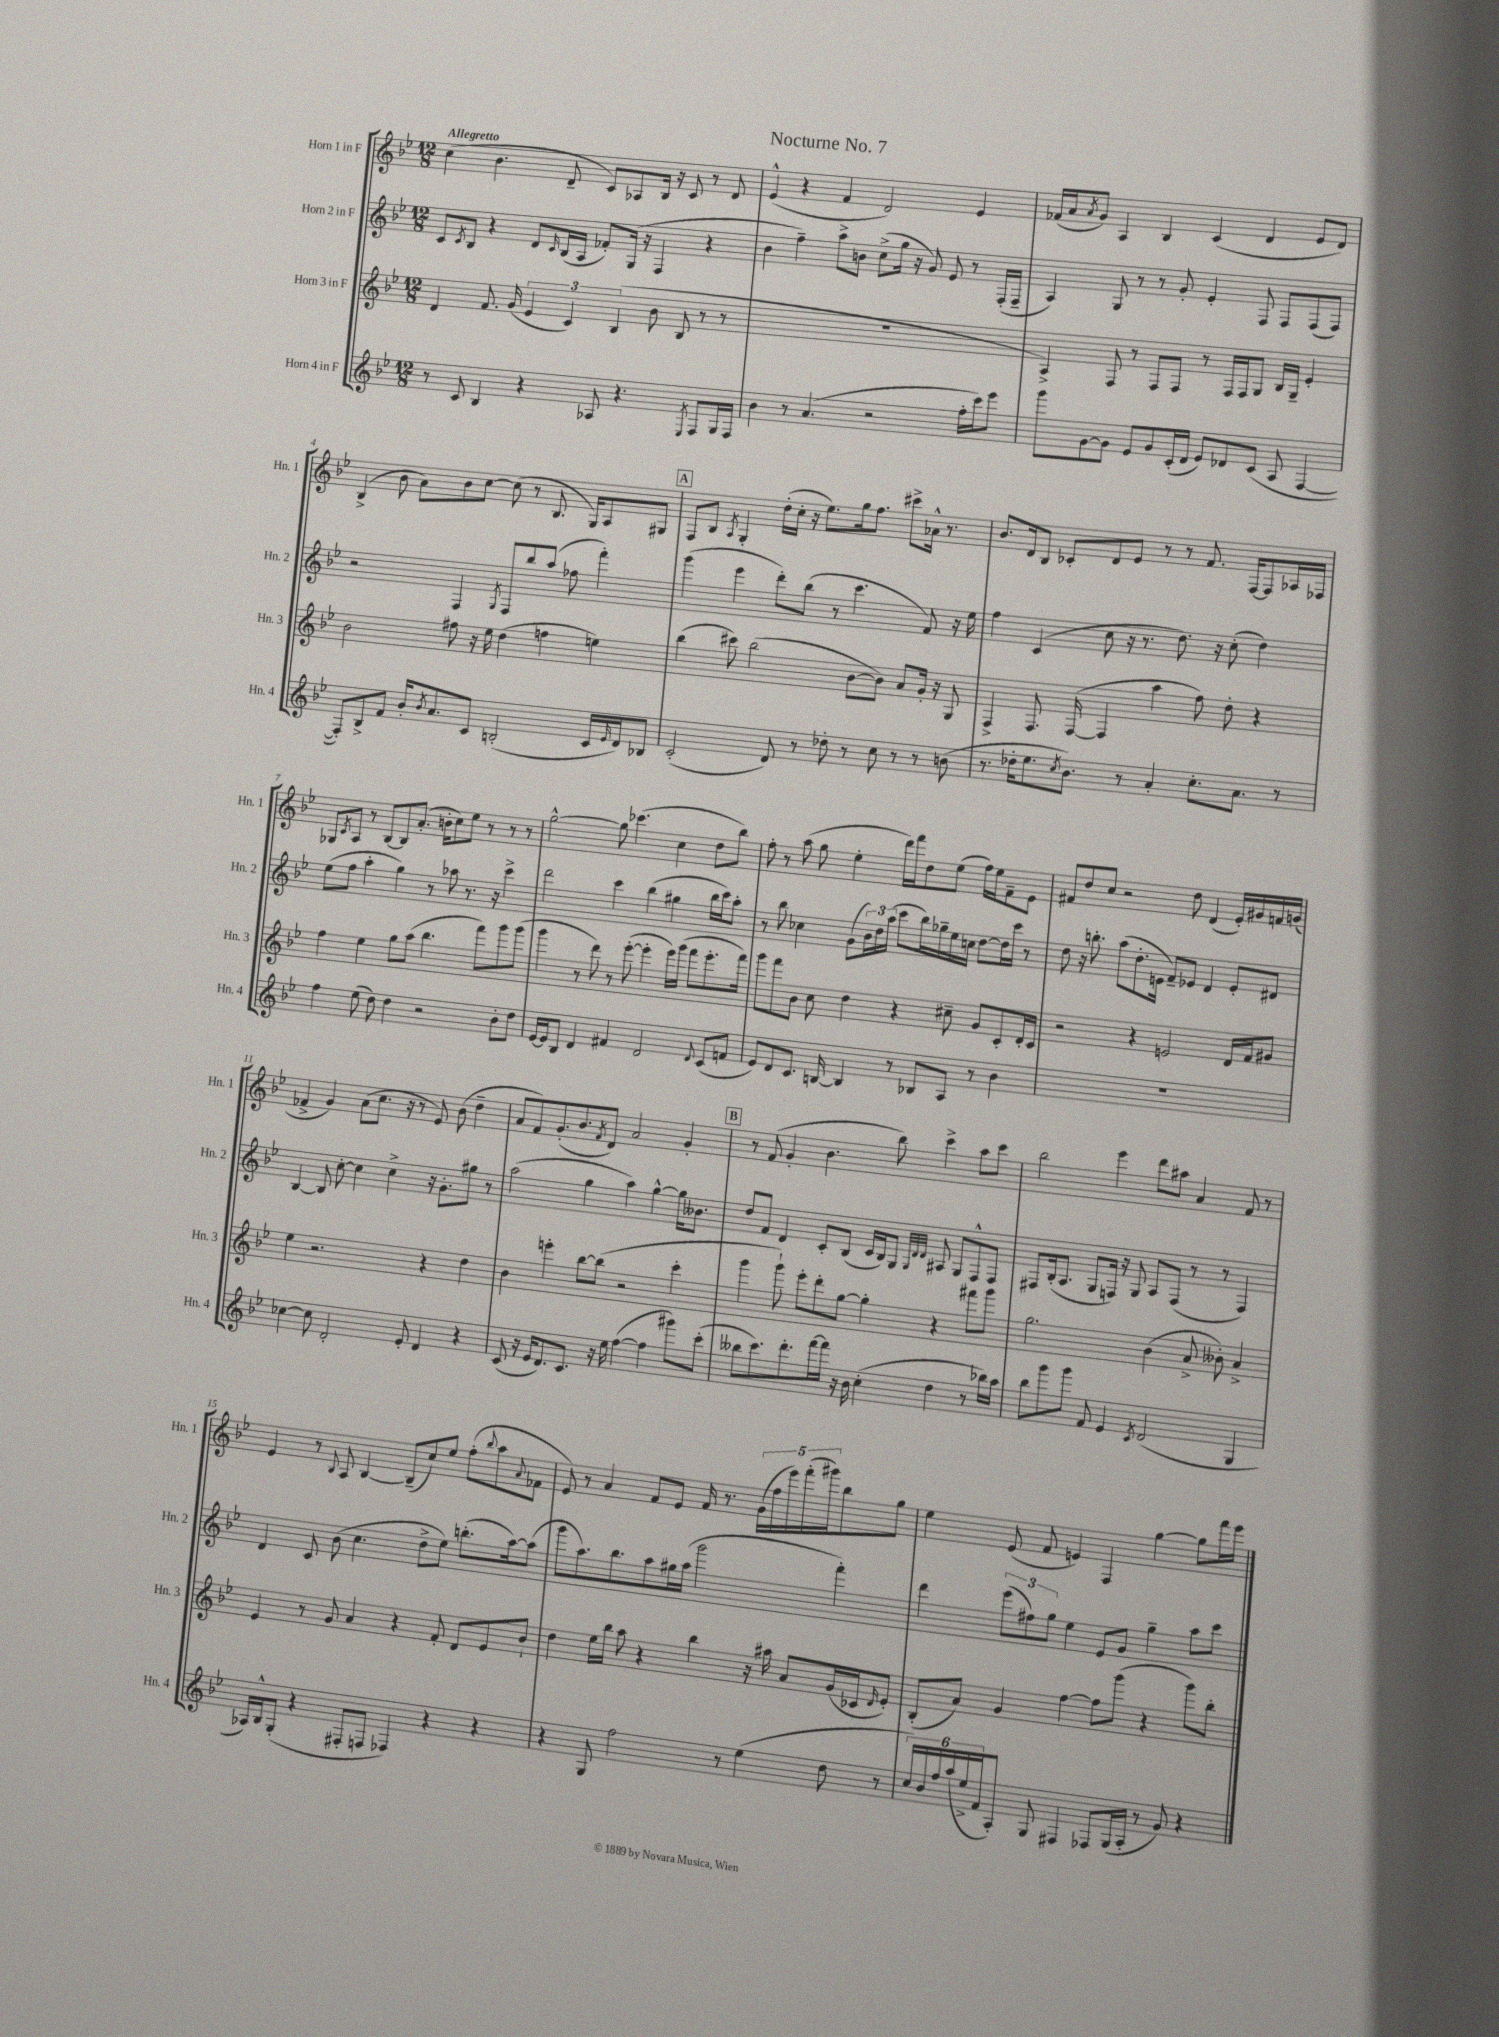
\header { title = "Nocturne No. 7" }
<<
\new StaffGroup <<
\new Staff = "s0" \with { instrumentName = "Horn 1 in F" shortInstrumentName = "Hn. 1" } {
    \clef treble \key bes \major \numericTimeSignature \time 12/8 \tempo "Allegretto"
    c''4( bes'4. d'8-- c'8) aes8 bes16 r16 c'8 r8 d'8 |
    ees'4-^( r4 f'4 d'2) ees'4 |
    fes'16( a'16 \acciaccatura { a'8 } g'8) a4 bes4 c'4( d'4 ees'8 d'8) |
    bes4->( bes'8 a'8) bes'8 c''8~ c''8( r8 bes8. g16) a8 gis8 |
    \mark \markup { \box "A" } f8 bes8 \acciaccatura { a8 } g4-. d''16-.( c''16-. r16 ees''8.) g''16 f''8. cis'''8-> aes'16-^ r8. |
    bes'8. d'16 bes8 ces'8-. d'8 ees'8 r8 r8 f'8. f16~ f8 aes16 fes16 |
    ges8 \acciaccatura { c'8 } a8 r8 bes8~ bes8 a'8.-.( b'16-. c''8) ees''8 r8 r8 r8 |
    g''2~-^ g''8 ces'''4.( c''4 d''8 bes''8) |
    f''8-. r8 a''8( g''8 ees''4-. d'''16) f'''16 d''8 ees''8( f''16) ees''16 f'8-- ees'8 |
    fis'8 d''8 c''8 r2 d''8 d'4( ees'16-.) gis'16 f'16 g'16( |
    fes'4-> g'4) a'8( c''8. r16 r8 ees'8) bes'8( d''4-- |
    a'8 f'8) g'8.-.( bes'8. \acciaccatura { f'8 } d'8) a'2 g'4-. |
    \mark \markup { \box "B" } r8 f'8( g'4-. bes'4. bes''8) c'''4-> a''8 c'''8 |
    bes''2 ees'''4 d'''8 ais''8 a'4 f'8 r8 |
    ees'4 r8 \appoggiatura { bes8 } a8 bes4~ bes8--( c''8) ees''8 f''8-.( \appoggiatura { bes''8 } a''8 \appoggiatura { a'8 } fes'8 |
    ees'8) r8 a'4 f'8 ees'8 f'16 r8. \tuplet 5/4 { g'16( f''16 ees'''16) f'''16-.( gis'''16) } bes''8 g''8 |
    ees''4 ees'8( f'8 e'4) f4 g''4~ g''8 f'''16 ees'''16 \bar "|." |
}
\new Staff = "s1" \with { instrumentName = "Horn 2 in F" shortInstrumentName = "Hn. 2" } {
    \clef treble \key bes \major \numericTimeSignature \time 12/8
    c'8 \acciaccatura { c'8 } bes8 r4 d'8 \grace { c'16 } bes16( a16 fes'8-.) g16( r16 f4 r4 |
    bes'4 f''4--) a''8-> b'8 c''8->( g''16 r16 g'8) ees'8 r8 f16-.( f16-- |
    a4) g8 r8 r8 g'8-. ees'4-. f8 f8 f8( f8) |
    r2 f4 \acciaccatura { g8 } f8 bes''8 a''8( fes''8 f'''4-.) |
    \mark \markup { \box "A" } g'''4( ees'''4 d'''8-.) bes''8( r8 c'''4. f'8) r16 ees''16 |
    f''4 c'4( c''8 r16 r8. d''8.) r16 c''8-.( d''4) |
    ees''8( f''8 a''4-. g''4) r8 aes''8 r8. r16 c'''4-> |
    d'''2 c'''4 bes''4( gis''4 bes''16 c'''16) a''8-. |
    r8 bes''8 ces''4 g'8( \tuplet 3/2 { bes'16) d''16 a''16( } c'''8 bes''16) ges''16-- ees''16 c''16 d''8~ d''16 c'''16 r8 |
    d''8 r16 b''8.-. a''8( d''8.-. e'16 f'8--) ees'8 d'4 ees'8-. dis'8 |
    bes4~ bes8 c''8~-. c''4 c''4-> r16 g'8.-. gis''8 r8 |
    a''2( g''4 a''4) g''4~-^ g''16 beses'8. |
    \mark \markup { \box "B" } d''8 f'8 d'4 c'8-. bes8( c'16 bes16) g8 \grace { g32 d'32 d'32 } ais8 g8 f8-^ f8 |
    fis8 bes16-.( a8. g8 f16) r16 g8 a8 f8( r8 r8 f4) |
    d'4 c'8 bes'8( c''4. d''8-> ees''8) b''8.-.( a''16~) a''8( |
    g'''8 a''8.) bes''8. a''8 gis''16 a''16( g'''2 f'''4-.) |
    d'''4 \tuplet 3/2 { ees'''8( fis''8) g''8 } ees''4 ees'8 g'8 g''4-- a''8 c'''8 \bar "|." |
}
\new Staff = "s2" \with { instrumentName = "Horn 3 in F" shortInstrumentName = "Hn. 3" } {
    \clef treble \key bes \major \numericTimeSignature \time 12/8
    d'4 f'8. g'16( \tuplet 3/2 { ees'4 c'4) bes4( } bes'8 bes8 r8 r8 |
    R1. |
    a4->) f8 r8 f8 f8 r8 f16 f16 g8 bes16 g16-- ees'4-. |
    bes'2 fis''8 r16 ees''16 d''4( f''4 e''4) |
    \mark \markup { \box "A" } bes''4( cis'''8) bes''2( bes'8~ bes'8) a'8 g'16-. r16 g8 |
    f4-> f8. f16~( f4 a''4 f''8) d''8-. r4 |
    f''4 ees''4 g''8 a''8( bes''4. f'''8) g'''8 g'''8( |
    g'''4 r8 d'''8) r8 ees'''8~-.( ees'''4-. ees'''16) g'''16( f'''8 ees'''8.-. f'''16) |
    g'''8 f'''8 bes'8 c''8 d''4 r4 cis''8-- g'8 c'8-. d'16-. c'16 |
    r2 r4 e'2 d'16 f'16 gis'8 |
    ees''4 r2. r4 d''4 |
    bes'4 e'''4-. bes''8~ bes''8( r2 c'''4-. |
    \mark \markup { \box "B" } g'''4 g'''8-!) ees'''8-. d'''8-. g''8~ g''4-. r4 fis'''8 g'''8 |
    g''2. bes'4( a'8-> beses'8-.) a'4-> |
    ees'4 r8 g'8 a'4 r4 f'8-. d'8 ees'8 bes'8-! |
    d''4 ees''16 bes''16 a''8 r4 bes''4 r16 ais''16 a'8 g'16( ces'16 \grace { d'16 } ees'8-.) |
    bes8-.( a'8) g'4 f''4~ f''8 g'''8( r4 g'''8) bes''8-. \bar "|." |
}
\new Staff = "s3" \with { instrumentName = "Horn 4 in F" shortInstrumentName = "Hn. 4" } {
    \clef treble \key bes \major \numericTimeSignature \time 12/8
    r8 c'8 bes4 r4 aes8 r4. \acciaccatura { ees8 } f8 g16 f16 |
    bes'4 r8 a'4.( r2 f''16-. c'''16) ees'''8 |
    g'''8 g'8~ g'8 ees'8 g'8 c'16-.( d'16 ees'8) des'8 c'8( a8 f4~ |
    f8-.) bes8-> f'8 bes'16-. \acciaccatura { bes'8 } a'8. c'8 b2-.( c'16 \grace { ees'16 } d'16) bes8 |
    \mark \markup { \box "A" } c'2-.( d'8) r8 des''8-. r8 c''8 r8 r8 b'8( |
    r8. des''16-. ees''8. \acciaccatura { c''8 } bes'8.) r8 a'4-. c''8.-. a'8. r8 |
    f''4 ees''8( d''8) d''4 r2 bes'8-. d''8 |
    ees'16~ ees'16 bes8 d'4 fis'4 d'2 \appoggiatura { d'8 } c'8( f'8 |
    ees'8) d'8 c'8. b16~ b4 r8 bes8 a8 r8 bes'4 |
    R1. |
    ces''4~ ces''8 d'2-. ees'8-. d'4 r4 |
    c'8( r16 ees'16 d'8.) c'8. r16 ees''16 f''4~( f''4 gis'''8) c'''8-.( |
    \mark \markup { \box "B" } beses''8 c'''8.) d'''8.-. f'''16~ f'''16 r16 bes'16 c''4-.( d''4 r8 bes''16) a''16 |
    bes''8 g'''8 g'''8 f'8 ees'4 \acciaccatura { c'8 } d'2( g4 |
    aes16) bes16-^ g8-.( r4 fis8-. f8 fes4) r4 r4 |
    r4 g8 f''2 r8 ees''4( d''8 r8 |
    \tuplet 6/4 { c''16) bes'16 f''16 a''16( ees''16-> f'16 } a8-.) g8 fis4 fes8 g16( a16-. r8 g'8) r4 \bar "|." |
}
>>
>>
